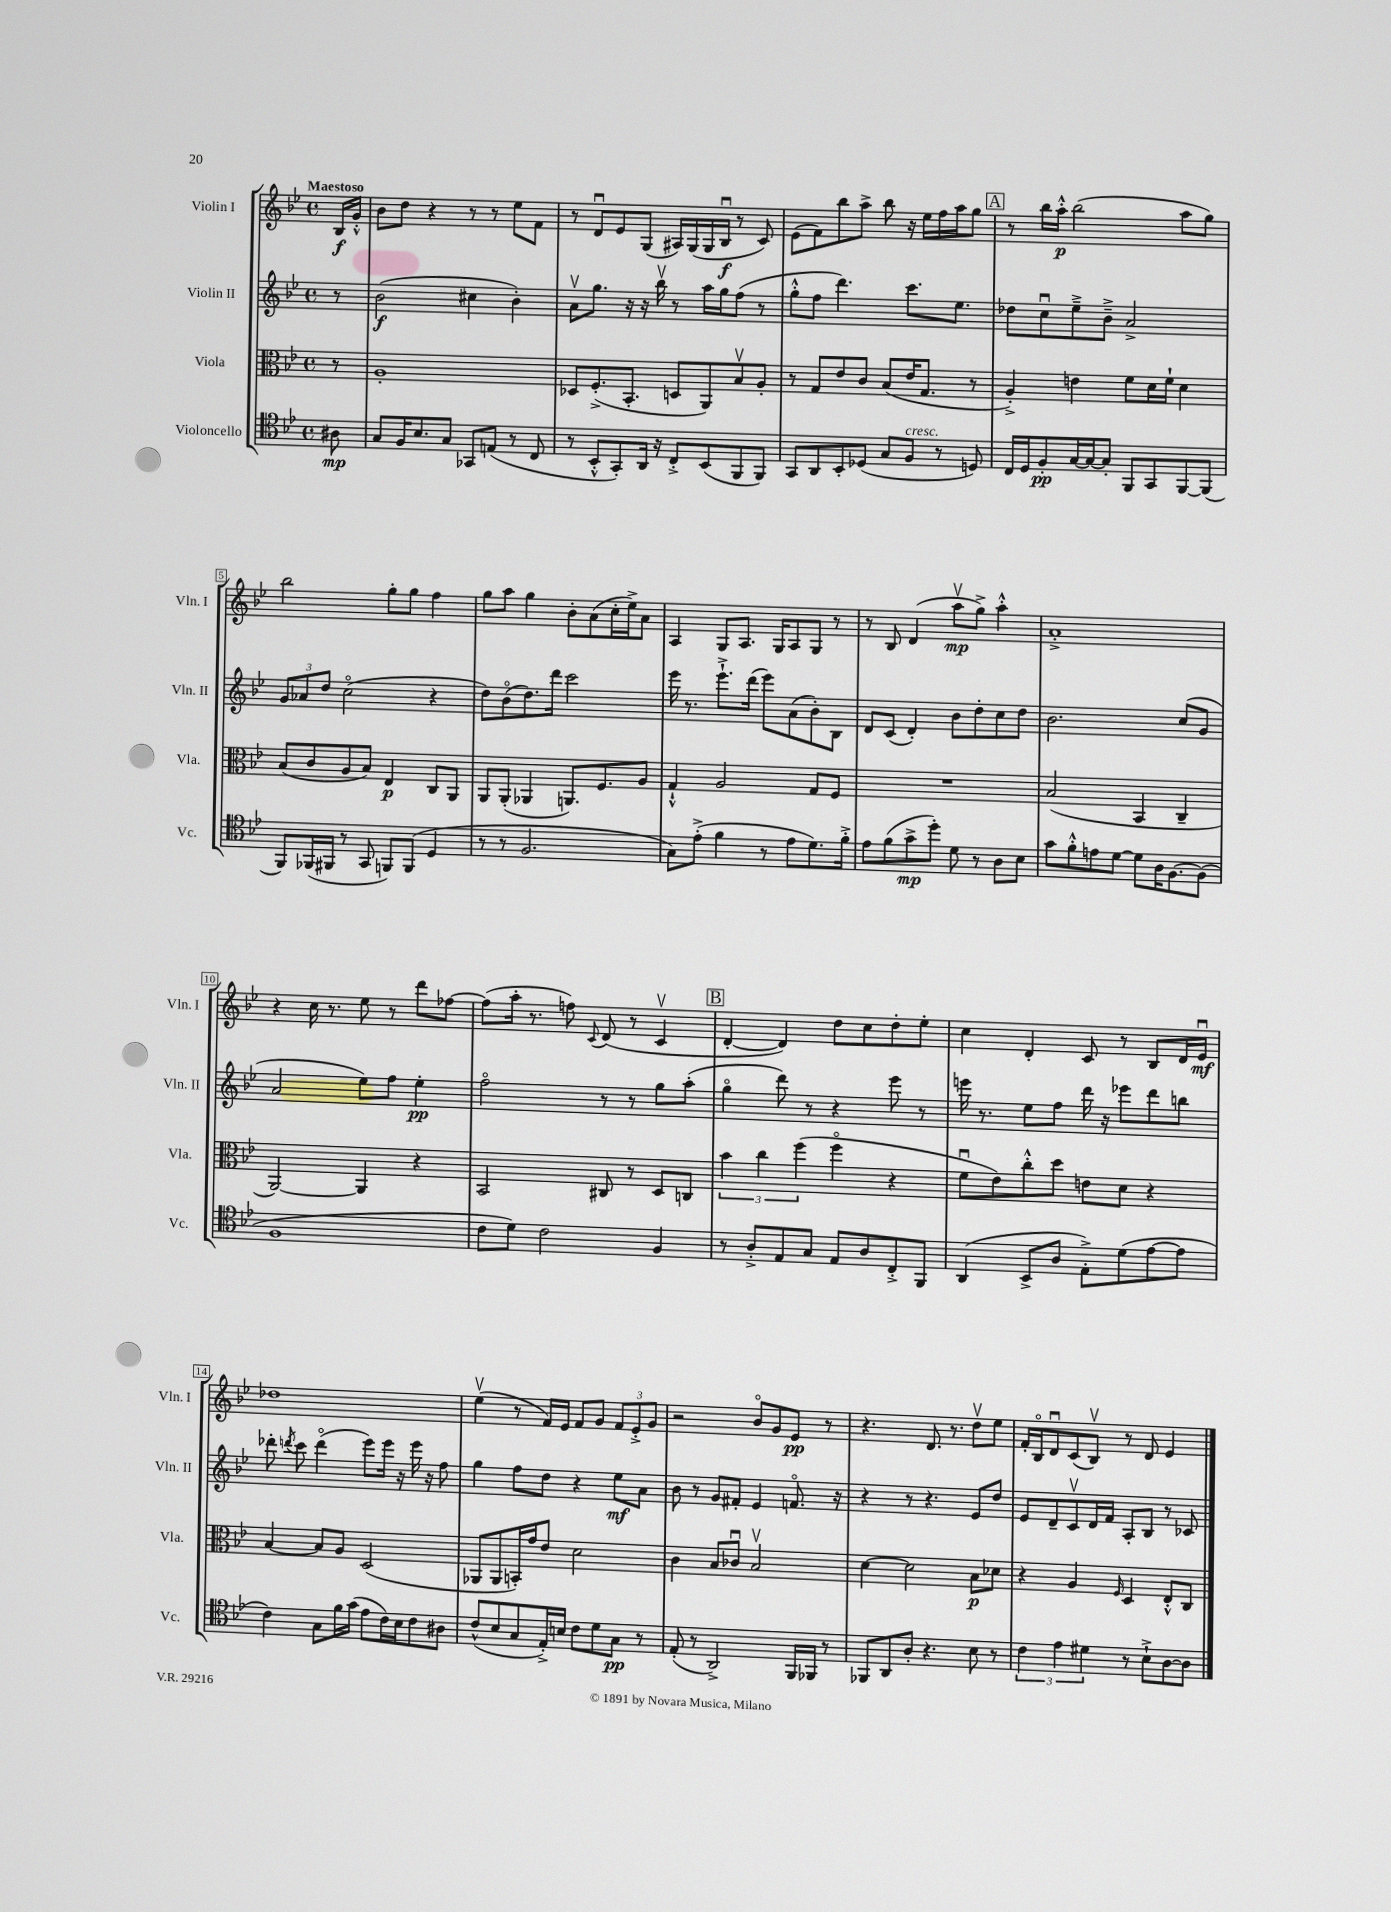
<<
\new StaffGroup <<
\new Staff = "s0" \with { instrumentName = "Violin I" shortInstrumentName = "Vln. I" } {
    \clef treble \key bes \major \defaultTimeSignature \time 4/4 \partial 8 \tempo "Maestoso"
    \autoBeamOff bes16[\f g'16]-.-^ |
    bes'8[ d''8] r4 r8 r8 ees''8[ f'8] |
    r8 d'8[\downbow ees'8 g8]( ais16[) g16( g16 bes16]\downbow\f r8 c'8) |
    ees'8[( f'8) bes''8 a''8]-> bes''8 r16 ees''16[ f''16 a''16 g''8] |
    \mark \markup { \box "A" } r8 bes''16[ a''16]-.-^\p bes''2( a''8[ g''8]) |
    bes''2 g''8[-. g''8] f''4 |
    g''8[ a''8] g''4 bes'8[-. a'8( c''16-. ees''16->) a'8] |
    a4 g8[ a8.] g16[ a8 g8] r8 |
    r8 bes8 d'4( a''8[\upbow\mp g''8]->) a''4-.-^ |
    a'1-.-> |
    r4 c''16 r8. ees''8 r8 d'''8[ fes''8]~ |
    fes''8[( a''16]-. r8. f''8) \appoggiatura { c'8 } d'8( r8 c'4\upbow |
    \mark \markup { \box "B" } d'4~-. d'4) d''8[ c''8 d''8-. ees''8]-. |
    c''4 d'4-. c'8 r8 bes8[ d'16 ees'16]\downbow\mf |
    des''1 |
    ees''4\upbow( r8 f'16[) ees'16] f'8[ g'8] \tuplet 3/2 { f'8[ ees'8-.-> g'8] } |
    r2 bes'8[\flageolet g'8 ees'8]\pp r8 |
    r4. d'8. r8. d''8[\upbow ees''8] |
    f'16[-. bes16\flageolet d'8\downbow c'8( bes8]\upbow) r8 d'8 ees'4 \bar "|." |
}
\new Staff = "s1" \with { instrumentName = "Violin II" shortInstrumentName = "Vln. II" } {
    \clef treble \key bes \major \defaultTimeSignature \time 4/4 \partial 8
    \autoBeamOff r8 |
    bes'2\f( cis''4 bes'4-.) |
    a'8[\upbow g''8.] r16 r16 bes''16\upbow r8 a''16[ g''16 f''8]( r8 |
    g''8[-.-^ f''8] d'''4.) c'''8.[ ees''8.] |
    \mark \markup { \box "A" } des''8[ c''8\downbow ees''8---> bes'8]---> a'2-> |
    \tuplet 3/2 { g'8[ aes'8 d''8] } c''2\flageolet( r4 |
    d''8[) bes'8\flageolet( d''8.) d'''16] c'''2 |
    ees'''16 r8. ees'''8.[-!-> d'''16]( ees'''8[) a'8( bes'8-.) bes8] |
    d'8[ c'8]( d'4-.) bes'8[ d''8-. c''8 d''8] |
    bes'2. c''8[( g'8] |
    a'2 ees''8[) f''8] ees''4-.\pp |
    f''2\flageolet r8 r8 g''8[ a''8]-.( |
    \mark \markup { \box "B" } g''4\flageolet d'''8) r8 r4 ees'''8 r8 |
    e'''16 r8. ees''8[ f''8] d'''16 r16 ees'''8[ d'''8 b''8] |
    des'''8-. \acciaccatura { d'''8 } c'''8 d'''4\flageolet( ees'''8[) ees'''16] r16 ees'''16 r16 f''8 |
    g''4 f''8[ d''8] r4 ees''8[\mf a'8] |
    bes'8 r8 g'8[ fis'8]-. ees'4 f'8.\flageolet r16 |
    r4 r8 r4. ees'8[ d''8] |
    ees'8[ d'8-- c'8\upbow d'16 f'16] a8[-. bes8] r8 ces'8 \bar "|." |
}
\new Staff = "s2" \with { instrumentName = "Viola" shortInstrumentName = "Vla." } {
    \clef alto \key bes \major \defaultTimeSignature \time 4/4 \partial 8
    \autoBeamOff r8 |
    a1-. |
    des8[ f8.-.->( bes,8.]-. d8[ a,8) bes8\upbow a8]-. |
    r8 g8[ ees'8 c'8] bes8[( ees'16 g8.] r8 |
    \mark \markup { \box "A" } a4-.->) e'4 f'8[ d'16 f'16]-! d'4 |
    bes8[( c'8 a8 bes8]) ees4\p c8[ a,8] |
    a,8[ a,8]-.( aes,4 a,8.[) f8. a8] |
    g4-!-^ a2 g8[ f8] |
    R1 |
    bes2( bes,4 c4-- |
    a,2~) a,4 r4 |
    bes,2 cis8 r8 d8[ c8] |
    \mark \markup { \box "B" } \tuplet 3/2 { bes'4 c''4 f''4( } f''4\flageolet r4 |
    f'8[\downbow ees'8) c''8-.-^ d''8] e'8[ d'8] r4 |
    bes4~ bes8[ a8] d2( |
    aes,8[ aes,8 b,16-.) g'16 ees'8] d'2 |
    c'4 bes8[ ces'8]\downbow bes2\upbow |
    d'4~ d'2 bes8[\p des'8] |
    r4 a4 \grace { f16 } d4 ees8[-.-^ c8] \bar "|." |
}
\new Staff = "s3" \with { instrumentName = "Violoncello" shortInstrumentName = "Vc." } {
    \clef tenor \key bes \major \defaultTimeSignature \time 4/4 \partial 8
    \autoBeamOff ais8\mp |
    g8[ f16 bes8. g8] ges,8[ e8]( r8 c8 |
    r8 bes,8[-.-^ g,8-.) a,16] r16 c8[-.-> bes,8( f,8 f,8]) |
    g,8[ a,8 bes,8-. des8]( g8[ f8]^\markup { \italic "cresc." } r8 d8) |
    \mark \markup { \box "A" } c16[ d16 f8-.\pp g16~ g16~ g8]-. f,8[ g,8 f,8~ f,8]( |
    f,8[) fes,16( fis,16] r8 g,8 f,8[) f,8]( d4 |
    r8 r8 f2. |
    g8[) ees'8]-.->( f'4 r8 ees'8[ d'8.) f'16]-.-> |
    ees'8[ f'8( g'8->\mp d''8]-.) d'8 r8 a8[ bes8] |
    g'8[ f'8-.-^ e'8 d'8]~ d'8[ a16 f8.~ f8]( |
    f1 |
    c'8[ d'8]) c'2 f4 |
    \mark \markup { \box "B" } r8 a8[-.-> ees8 g8] ees8[ a8 c8-.-> f,8] |
    a,4( bes,8[-> a8] ees8[-.->) d'8( ees'8~ ees'8] |
    c'4) g8[ f'16 g'16]( ees'8[ c'16) bes16 c'8 ais8] |
    c'8[-^( bes8 g8 ees16-.->) b16] c'8[ d'8 g8]\pp r8 |
    ees8-.( r8 a,2->) f,16[ fes,16] r8 |
    fes,8[ a,8 a8]-. r4. bes8 r8 |
    \tuplet 3/2 { c'4 ees'4 dis'4 } r8 bes8[-!-> a8~ a8] \bar "|." |
}
>>
>>
\layout { \context { \Score \override BarNumber.stencil = #(make-stencil-boxer 0.1 0.3 ly:text-interface::print) } }
